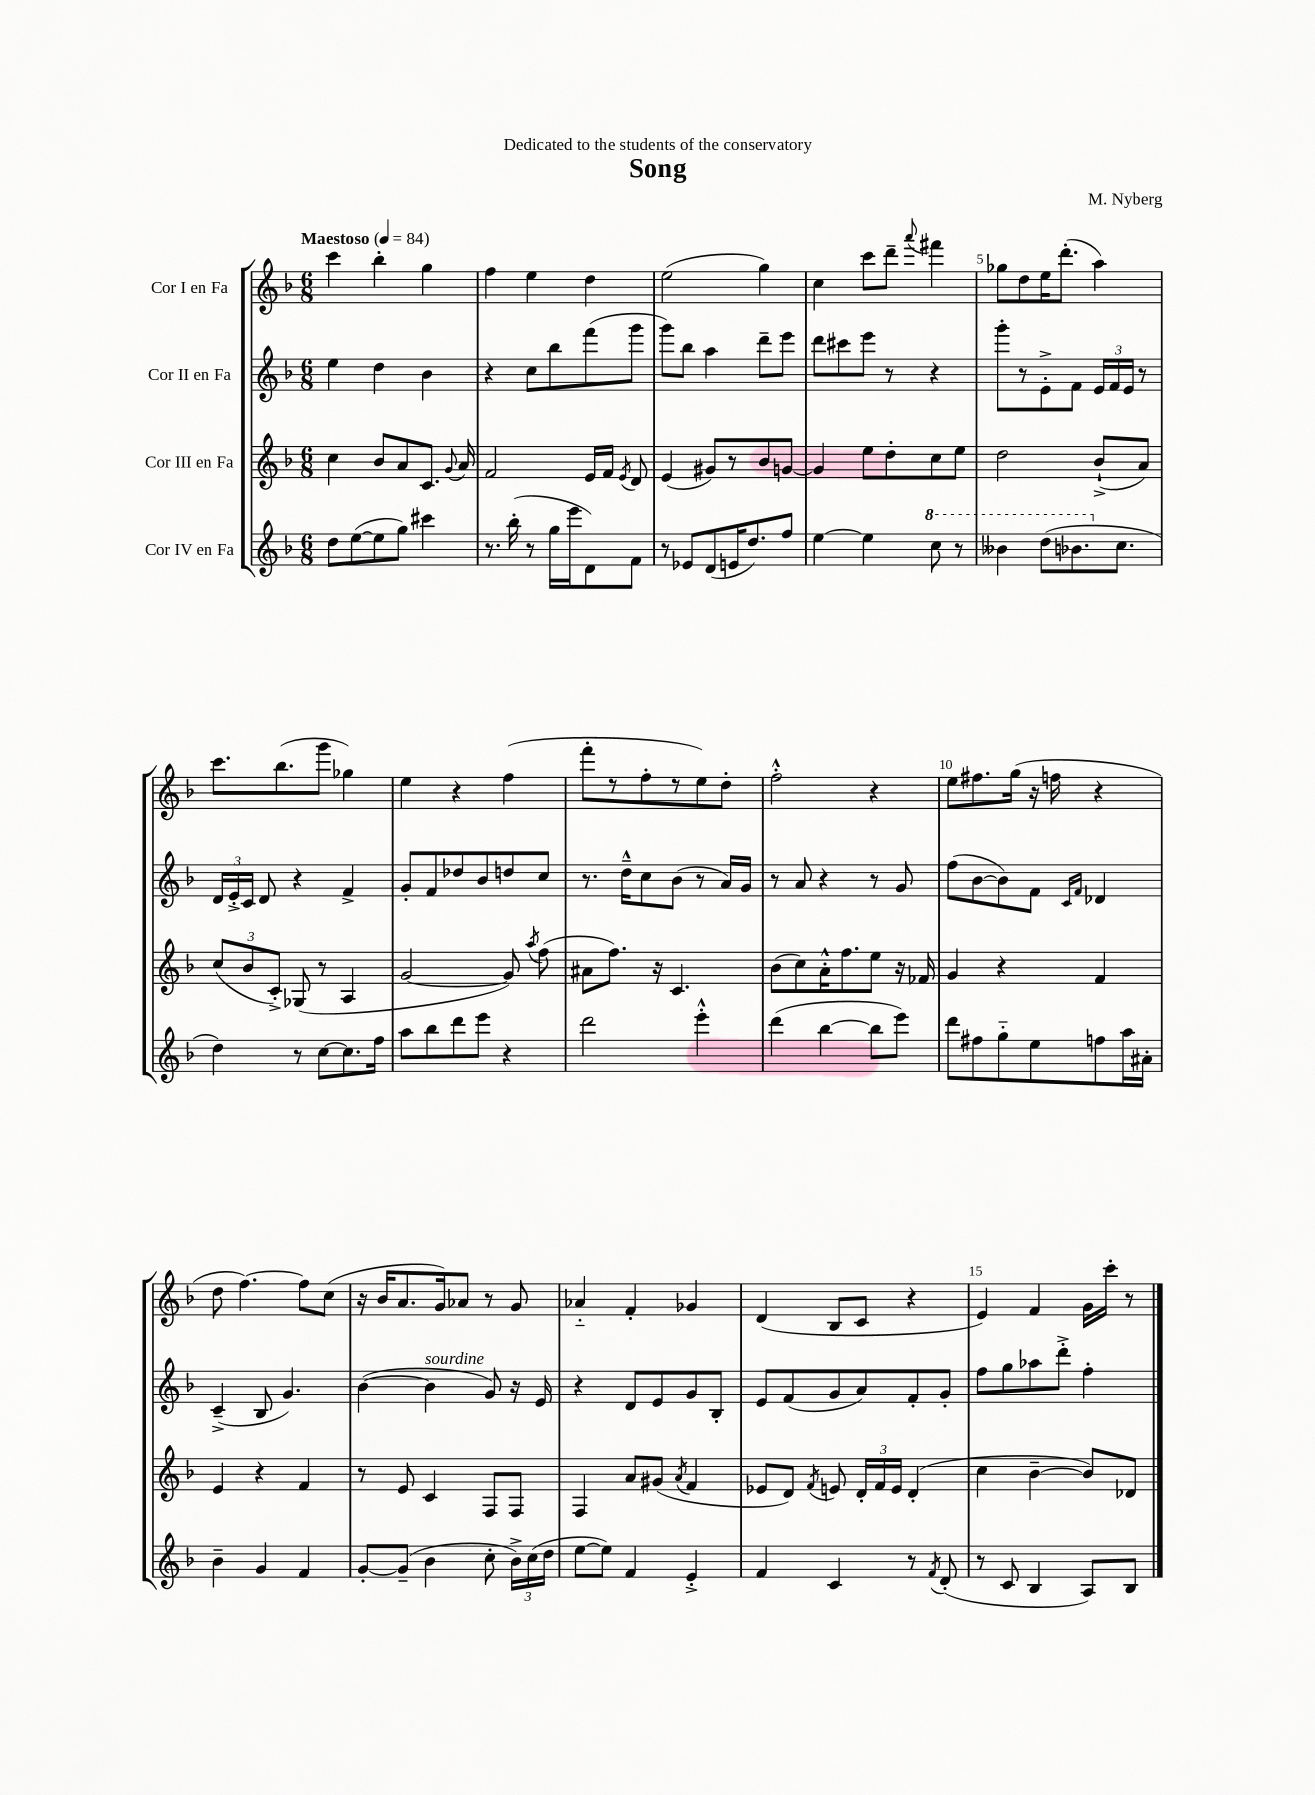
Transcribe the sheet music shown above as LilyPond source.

\header { title = "Song" composer = "M. Nyberg" dedication = "Dedicated to the students of the conservatory" }
<<
\new StaffGroup <<
\new Staff = "s0" \with { instrumentName = "Cor I en Fa" } {
    \clef treble \key f \major \numericTimeSignature \time 6/8 \tempo "Maestoso" 4 = 84
    \autoBeamOff c'''4 bes''4-. g''4 |
    f''4 e''4 d''4 |
    e''2( g''4) |
    c''4 c'''8[ d'''8]-- \appoggiatura { a'''8 } fis'''4 |
    ges''8[ d''8 e''16 d'''8.]-.( a''4) |
    c'''8.[ bes''8.( g'''8] ges''4) |
    e''4 r4 f''4( |
    f'''8[-. r8 f''8-. r8 e''8) d''8]-. |
    f''2-.-^ r4 |
    e''8[ fis''8. g''16]( r16 f''16 r4 |
    d''8 f''4.~) f''8[ c''8]( |
    r16 bes'16[ a'8. g'16) aes'8] r8 g'8 |
    aes'4-_ f'4-. ges'4 |
    d'4( bes8[ c'8] r4 |
    e'4) f'4 g'16[ c'''16]-. r8 \bar "|." |
}
\new Staff = "s1" \with { instrumentName = "Cor II en Fa" } {
    \clef treble \key f \major \numericTimeSignature \time 6/8
    \autoBeamOff e''4 d''4 bes'4 |
    r4 c''8[ bes''8 f'''8( g'''8] |
    g'''8[) bes''8] a''4 d'''8[-- e'''8] |
    d'''8[ cis'''8 e'''8] r8 r4 |
    g'''8[-. r8 e'8-.-> f'8] \tuplet 3/2 { e'16[ f'16 e'16] } r8 |
    \tuplet 3/2 { d'16[ e'16-.-> c'16] } d'8 r4 f'4-> |
    g'8[-. f'8 des''8 bes'8 d''8 c''8] |
    r8. d''16[---^ c''8 bes'8]( r8 a'16[) g'16] |
    r8 a'8 r4 r8 g'8 |
    f''8[( bes'8~ bes'8) f'8] \grace { c'16[ f'16] } des'4 |
    c'4--->( bes8 g'4.) |
    bes'4~( bes'4^\markup { \italic "sourdine" } g'8) r16 e'16 |
    r4 d'8[ e'8 g'8 bes8]-. |
    e'8[ f'8( g'8 a'8) f'8-. g'8]-. |
    f''8[ g''8 aes''8 d'''8]-.-> f''4-. \bar "|." |
}
\new Staff = "s2" \with { instrumentName = "Cor III en Fa" } {
    \clef treble \key f \major \numericTimeSignature \time 6/8
    \autoBeamOff c''4 bes'8[ a'8 c'8.] \appoggiatura { g'8 } a'16 |
    f'2 e'16[ f'16] \acciaccatura { e'8 } d'8 |
    e'4( gis'8[) r8 bes'8 g'8]~ |
    g'4 e''8[ d''8-. c''8 e''8] |
    d''2 bes'8[-!->( a'8]) |
    \tuplet 3/2 { c''8[( bes'8 c'8]-.->) } ges8( r8 a4 |
    g'2~ g'8) \acciaccatura { a''8 } f''8( |
    ais'8[ f''8.]) r16 c'4. |
    bes'8[( c''8) a'16-.-^ f''8. e''8] r16 fes'16 |
    g'4 r4 f'4 |
    e'4 r4 f'4 |
    r8 e'8 c'4 f8[ f8] |
    f4 a'8[ gis'8]( \acciaccatura { a'8 } f'4 |
    ees'8[ d'8]) \acciaccatura { f'8 } e'8 \tuplet 3/2 { d'16[-. f'16 e'16] } d'4-.( |
    c''4 bes'4~-- bes'8[) des'8] \bar "|." |
}
\new Staff = "s3" \with { instrumentName = "Cor IV en Fa" } {
    \clef treble \key f \major \numericTimeSignature \time 6/8
    \autoBeamOff d''8[ e''8~( e''8 g''8]) cis'''4 |
    r8. bes''16-.( r8 g''16[ e'''16 d'8) f'8] |
    r8 ees'8[ d'8( e'16 d''8.) f''8] |
    e''4~ e''4 \ottava #1 c'''8 r8 |
    beses''4 d'''8[( bes''8. \ottava #0 c''8.] |
    d''4) r8 c''8[~ c''8. f''16] |
    a''8[ bes''8 d'''8 e'''8] r4 |
    d'''2 e'''4-.-^ |
    d'''4( bes''4~ bes''8[ e'''8]) |
    d'''8[ fis''8 g''8-_ e''8 f''8 a''16 ais'16]-. |
    bes'4-- g'4 f'4 |
    g'8[~-. g'8]--( bes'4 c''8-. \tuplet 3/2 { bes'16[->) c''16( d''16] } |
    e''8[~ e''8]) f'4 e'4-.-> |
    f'4 c'4 r8 \acciaccatura { f'8 } d'8-.( |
    r8 c'8 bes4 a8[) bes8] \bar "|." |
}
>>
>>
\layout { \context { \Score \override BarNumber.break-visibility = ##(#f #t #t) barNumberVisibility = #(every-nth-bar-number-visible 5) } }
